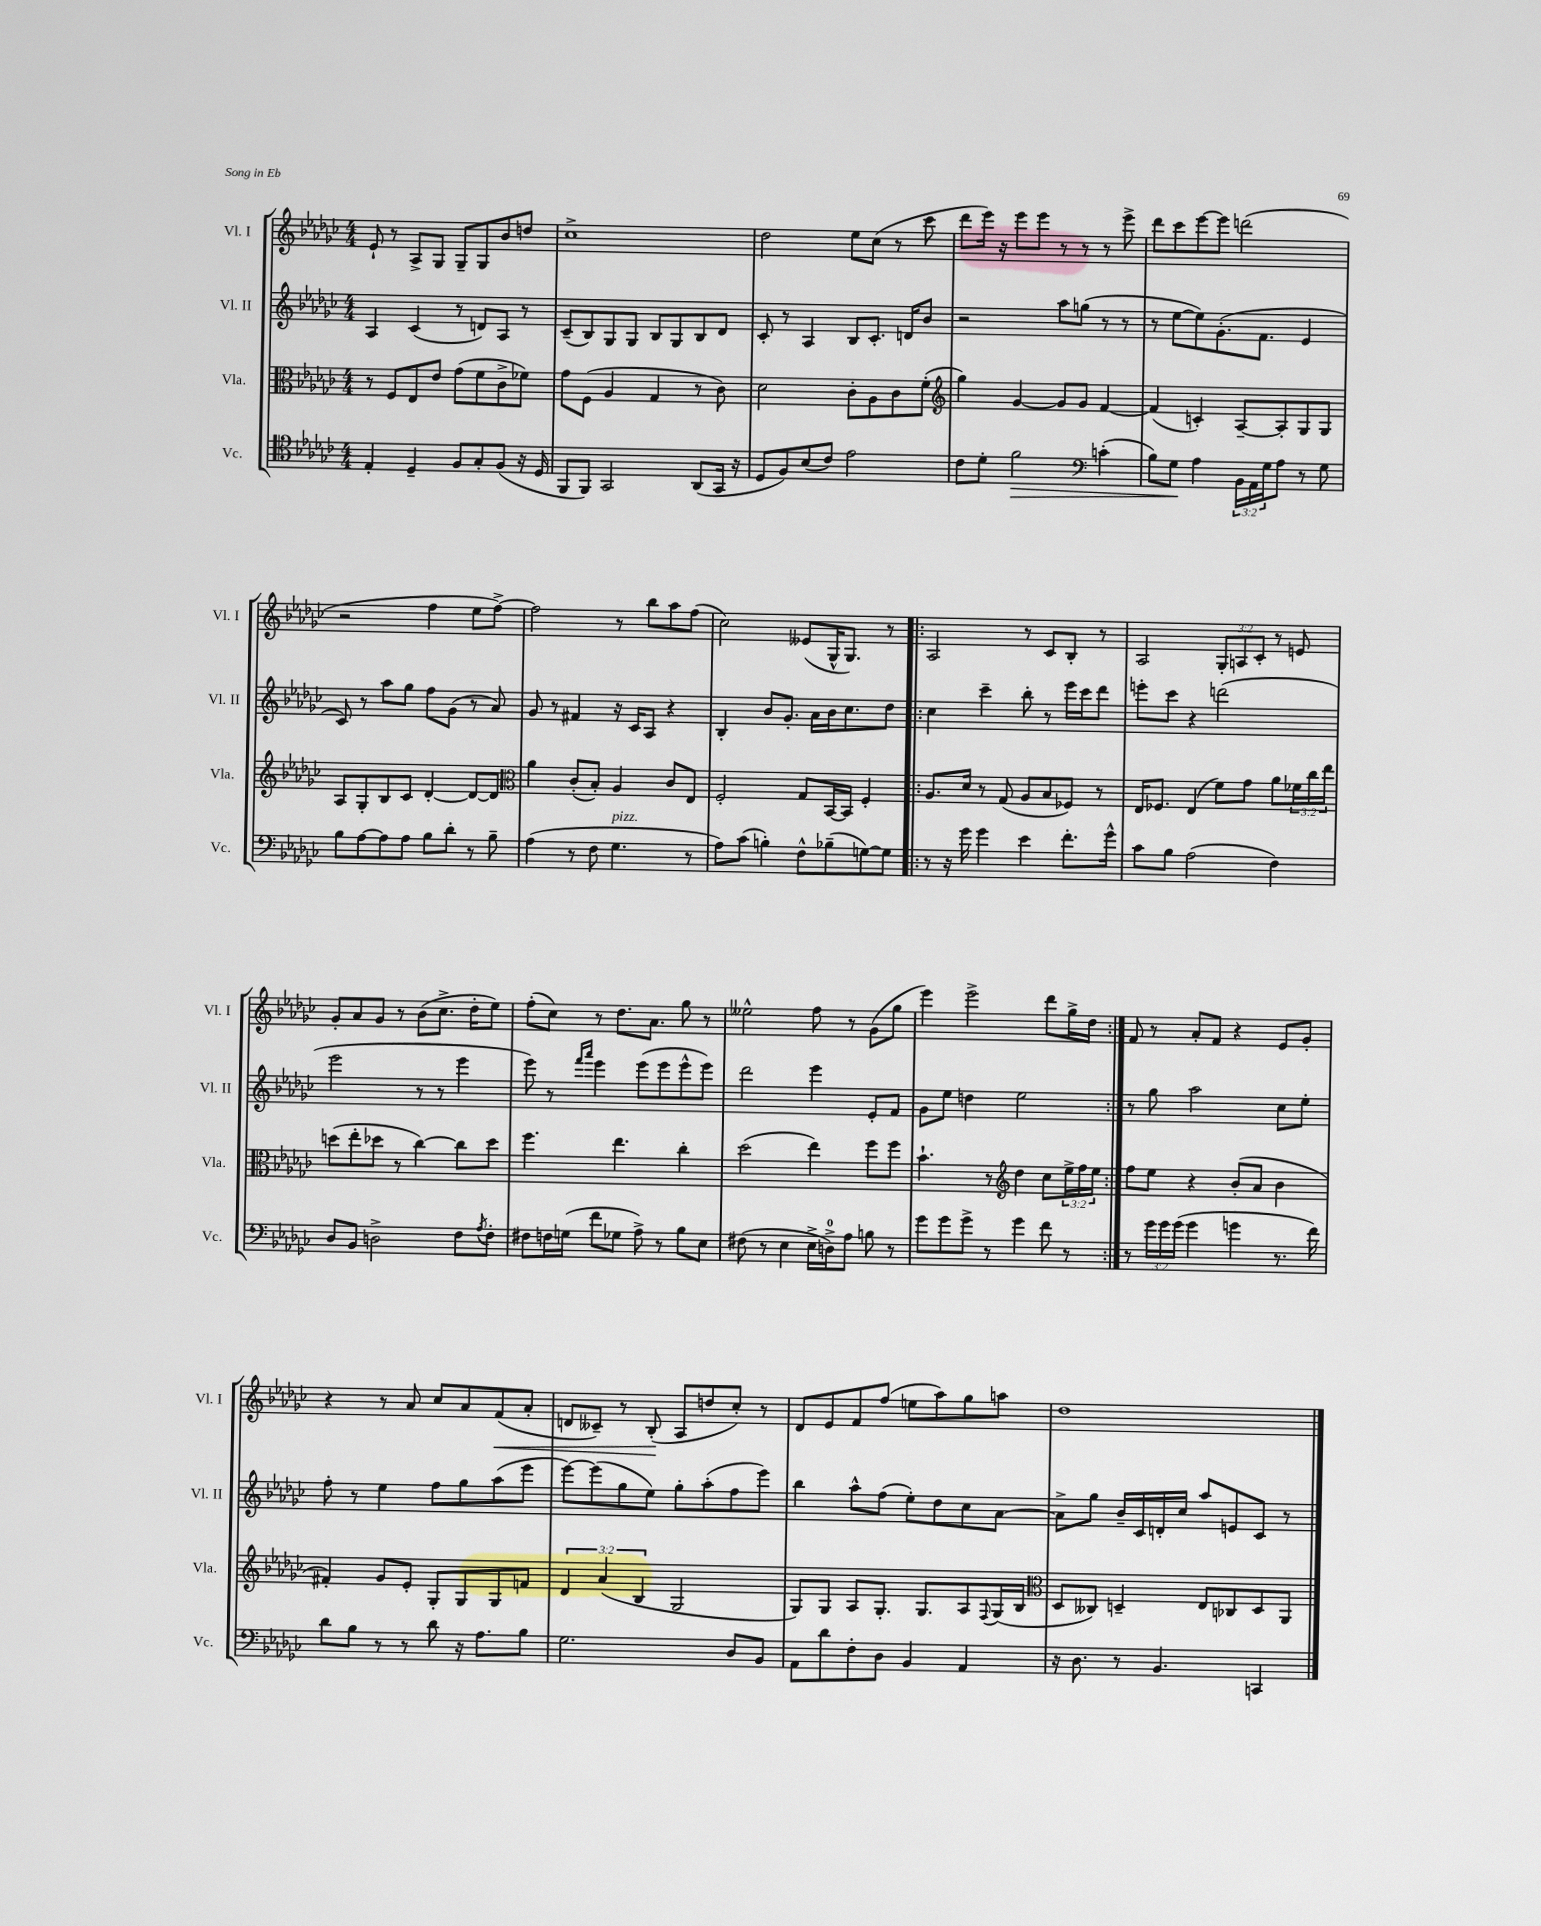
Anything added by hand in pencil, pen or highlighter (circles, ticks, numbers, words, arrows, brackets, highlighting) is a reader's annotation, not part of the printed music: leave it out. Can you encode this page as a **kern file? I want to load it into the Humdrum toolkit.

**kern	**dynam	**kern	**kern	**kern	**dynam
*part4	*part4	*part3	*part2	*part1	*part1
*staff4	*staff4	*staff3	*staff2	*staff1	*staff1
*I"Vc.	*	*I"Vla.	*I"Vl. II	*I"Vl. I	*
*I'Vc.	*	*I'Vla.	*I'Vl. II	*I'Vl. I	*
*clefC4	*	*clefC3	*clefG2	*clefG2	*
*k[b-e-a-d-g-c-]	*	*k[b-e-a-d-g-c-]	*k[b-e-a-d-g-c-]	*k[b-e-a-d-g-c-]	*
*M4/4	*	*M4/4	*M4/4	*M4/4	*
=136	=136	=136	=136	=136	=136
4E-'/	.	8r	4A-/	8e-`/	.
.	.	8F/L	.	8r	.
4D-~/	.	8E-/	(4c-/	8A-^/L	.
.	.	8e-/J	.	8G-/J	.
8F/L	.	(8g-\L	8r	8G-~/L	.
8G-'/	.	8f\	8dn/L)	8G-/	.
(8F/J	.	8c-^\	8A-/J	8b-/	.
16r	.	8f-X\J)	8r	8ddn/J	.
16D-/	.	.	.	.	.
=137	=137	=137	=137	=137	=137
8FF/L	.	8g-\L	(8c-~/L	1cc-^	.
8FF/J)	.	(8F\J	8B-/)	.	.
2GG-/	.	4A-/	8G-/	.	.
.	.	.	8G-/J	.	.
.	.	4G-/	8B-/L	.	.
.	.	.	8G-/	.	.
(8AA-/L	.	8r	8B-/	.	.
16GG-/Jk	.	8c-\)	8d-/J	.	.
16r	.	.	.	.	.
=138	=138	=138	=138	=138	=138
8D-/L	.	2d-\	8c-'/	2dd-\	.
8F/)	.	.	8r	.	.
(8B-/	.	.	4A-/	.	.
8c-/J)	.	.	.	.	.
2e-\	.	8c-'\L	8B-/L	8ee-\L	.
.	.	8A-\	8.c-'/J	(8cc-\J	.
.	.	8c-\	.	8r	.
.	.	.	16dn/KL	.	.
.	.	(8f'\J	8b-/J	8ccc-\	.
=139	=139	=139	=139	=139	=139
*	*	*clefG2	*	*	*
8c-\L	.	4gg-\)	2r	8ddd-\L	.
8d-'\J	.	.	.	16eee-\Jk)	.
.	.	.	.	16r	.
!	!LO:HP:b	!	!	!	!
2f\	>	[4g-/	.	8eee-\L	.
.	.	.	.	8eee-\J	.
.	.	8g-/L]	8aa-\L	8r	.
.	.	8g-/J	(8ggn\J	8r	.
*clefF4	*	*	*	*	*
(4cn'\	.	[4f/	8r	8r	.
.	.	.	8r	8eee-^\	.
=140	=140	=140	=140	=140	=140
8B-\L)	.	(4f/]	8r	8ddd-\L	.
8G-\J	.	.	[8ee-\L	8ccc-\	.
4A-\	]	4cn'/)	8ee-\])	[8eee-\	.
.	.	.	(8.g-'\	8eee-\J]	.
24BB-\LL	.	[8A-~/L	.	(2dddn\	.
24AA-\	.	.	.	.	.
.	.	.	8.f\J	.	.
24G-\J	.	.	.	.	.
8A-\J	.	8A-'/]	.	.	.
8r	.	8G-/	4e-/	.	.
8G-\	.	8G-/J	.	.	.
!!LO:LB:g=z
=141	=141	=141	=141	=141	=141
8B-\L	.	8A-/L	8c-/)	2r	.
[8A-\	.	8G-'/	8r	.	.
8A-\]	.	8B-/	8aa-\L	.	.
8A-\J	.	8c-/J	8gg-\J	.	.
8B-\L	.	[4d-'/	8ff\L	4ff\	.
8d-'\J	.	.	(8g-\J	.	.
8r	.	8d-/L_	8r	8ee-\L	.
8B-~\	.	8d-/J]	8a-/)	[8ff^\J)	.
=142	=142	=142	=142	=142	=142
*	*	*clefC3	*	*	*
(4A-\	.	4a-\	8g-/	2ff\]	.
.	.	.	8r	.	.
8r	.	(8c-'/L	4f#X/	.	.
8F\	.	8B-'/J)	.	.	.
!LO:TX:a:i:t=pizz.	!	!	!	!	!
4.G-\	.	4A-/	16r	8r	.
.	.	.	16c-/KL	.	.
.	.	.	8A-/J	8bb-\L	.
.	.	8c-/L	4r	8aa-\	.
8r	.	8E-/J	.	(8ff\J	.
=143	=143	=143	=143	=143	=143
8A-\L)	.	2F'/	4B-'/	2cc-\)	.
(8c-\J	.	.	.	.	.
4Bn'\)	.	.	8b-/L	.	.
.	.	.	8.g-'/J	.	.
8F^^\L	.	8G-/L	.	(8e--X/L	.
.	.	.	16a-\LL	.	.
(8B-X~\	.	[16BB-/L	16b-\J	16G-^^/K	.
.	.	16BB-/JJ]	8.cc-\	8.G-/J)	.
[8Gn\)	.	4F'/	.	.	.
8G\J]	.	.	8dd-\J	8r	.
=144!|:	=144!|:	=144!|:	=144!|:	=144!|:	=144!|:
8r	.	8.A-/L	4cc-\	2A-/	.
16r	.	.	.	.	.
16g-\	.	16d-/Jk	.	.	.
4g-\	.	8r	4ccc-~\	.	.
.	.	(8G-/	.	.	.
4e-\	.	8A-/L	8bb-'\	8r	.
.	.	8B-/	8r	8c-/L	.
8.f'\L	.	8F-X/J)	16eee-\LL	8B-'/J	.
.	.	.	16ccc-\J	.	.
.	.	8r	8ddd-\J	8r	.
16g-^^\Jk	.	.	.	.	.
=145	=145	=145	=145	=145	=145
8c-\L	.	16E-/KL	8eeen'\L	2A-/	.
.	.	8.F-X/J	.	.	.
8B-\J	.	.	8ccc-\J	.	.
(2A-\	.	(4E-/	4r	.	.
.	.	8f\L)	(2dddn\	12G-'/L	.
.	.	.	.	12An/	.
.	.	8g-\J	.	.	.
.	.	.	.	12c-'/J	.
4F\)	.	8a-\L	.	8r	.
.	.	24f-X\L	.	8en/	.
.	.	24cc-\	.	.	.
.	.	24ee-\JJ	.	.	.
!!LO:LB:g=z
=146	=146	=146	=146	=146	=146
8D-/L	.	(8ddn\L	2eee-\	8g-'/L	.
8BB-/J	.	8ee-'\	.	8a-/	.
2Dn^\	.	8dd-X\J	.	8g-/J	.
.	.	8r	.	8r	.
.	.	[4cc-\)	8r	(8b-\L	.
.	.	.	8r	8.cc-^\J	.
8F\L	.	8cc-\L]	4eee-\	.	.
.	.	.	.	16dd-'\KL	.
8qA-/	.	.	.	.	.
8F'\J	.	8dd-\J	.	8ee-\J)	.
=147	=147	=147	=147	=147	=147
8F#X\L	.	4.ff\	8eee-\)	(8ff'\L	.
16Fn\L	.	.	8r	8cc-\J)	.
(16Gn\JJ	.	.	.	.	.
.	.	.	16qqfff/LL	.	.
.	.	.	16qqaaa-/JJ	.	.
8f\L	.	.	4eee-\	8r	.
8G-X\J	.	4.ee-\	.	8.dd-\L	.
8A-^\)	.	.	(8eee-\L	.	.
.	.	.	.	8.a-\J	.
8r	.	.	8eee-\	.	.
8B-\L	.	4cc-'\	8eee-^^\	8gg-\	.
8E-\J	.	.	8eee-\J)	8r	.
=148	=148	=148	=148	=148	=148
(8F#X\	.	(2dd-\	2ddd-\	2ee--X^^\	.
8r	.	.	.	.	.
4E-\	.	.	.	.	.
16E-^\LL	.	4ee-\)	4eee-\	8ff\	.
16Dn^\J)	.	.	.	.	.
8A-\J	.	.	.	8r	.
8Bn\	.	8ff\L	8e-'/L	(8g-\L	.
8r	.	8ff\J	8f/J	8gg-\J	.
=149	=149	=149	=149	=149	=149
8g-\L	.	4.b-`\	8g-\L	4eee-\)	.
8g-\	.	.	8ee-\J	.	.
8g-^\J	.	.	4ddn\	2eee-^\	.
8r	.	8r	.	.	.
*	*	*clefG2	*	*	*
4g-\	.	4dd-\	2ee-\	.	.
8f\	.	8cc-\L	.	8ddd-\L	.
8r	.	24ee-^\L	.	16gg-^\L	.
.	.	24ff\	.	.	.
.	.	.	.	16dd-\JJ	.
.	.	24ee-\JJ	.	.	.
=150:|!	=150:|!	=150:|!	=150:|!	=150:|!	=150:|!
8r	.	8ff\L	8r	8f/	.
24g-\LL	.	8ee-\J	8gg-\	8r	.
24g-\	.	.	.	.	.
(24g-\JJ	.	.	.	.	.
4g-\	.	4r	2aa-\	8a-'/L	.
.	.	.	.	8f/J	.
4gn\	.	(8b-'/L	.	4r	.
.	.	8a-/J	.	.	.
8.r	.	4b-\	8cc-\L	8e-/L	.
.	.	.	8ee-'\J	8g-'/J	.
16f\)	.	.	.	.	.
!!LO:LB:g=z
=151	=151	=151	=151	=151	=151
8d-\L	.	4f#X'/)	8ff'\	4r	.
8B-\J	.	.	8r	.	.
8r	.	8g-/L	4ee-\	8r	.
8r	.	8e-'/J	.	8a-/	.
8d-\	.	8G-'/L	8ff\L	8cc-/L	.
16r	.	8G-/	8gg-\	8a-/	.
8.A-\L	.	.	.	.	.
!	!	!	!	!	!LO:HP:b
.	.	8G-/	(8aa-\	(8f/	<
8B-\J	.	8fn/J	8eee-\J	8a-'/J	.
=152	=152	=152	=152	=152	=152
2.G-\	.	6d-/	[8eee-\L)	8dn/L	.
.	.	.	(8eee-\]	8c--X~/J)	.
.	.	(6a-/	.	.	.
.	.	.	8gg-\	8r	.
.	.	6B-/	.	.	.
.	.	.	8ee-\J)	(8B-'/	.
.	.	2G-/	8gg-'\L	8A-/L	[
.	.	.	(8aa-'\	8ddn/	.
8D-/L	.	.	8ff\	8cc-'/J)	.
8BB-/J	.	.	8eee-\J)	8r	.
=153	=153	=153	=153	=153	=153
8AA-\L	.	8G-/L)	4bb-\	8d-/L	.
8d-\	.	8G-/J	.	8e-/	.
8F'\	.	8A-/L	8aa-^^\L	8f/	.
8D-\J	.	8.G-'/J	(8ff\J	(8ff/J	.
4BB-/	.	.	8ee-'\L)	8een\L	.
.	.	8.G-/L	.	.	.
.	.	.	8dd-\	8aa-\)	.
4AA-/	.	8A-/	8cc-\	8gg-\	.
.	.	8qqF/	.	.	.
.	.	(16G-/L	[8a-\J	8aan\J	.
.	.	16B-/JJ	.	.	.
=154	=154	=154	=154	=154	=154
*	*	*clefC3	*	*	*
16r	.	8D-/L	8a-^\L]	1dd-	.
8.D-\	.	.	.	.	.
.	.	8C--X/J)	8gg-\J	.	.
8r	.	4Dn~/	16b-~/LL	.	.
.	.	.	16c-/	.	.
4.BB-/	.	.	16dn'/	.	.
.	.	.	16cc-/JJ	.	.
.	.	8E-/L	8aa-/L	.	.
.	.	8C-X/	8en/	.	.
4CCn/	.	8D/	8c-/J	.	.
.	.	8AA-/J	8r	.	.
==	==	==	==	==	==
*-	*-	*-	*-	*-	*-
